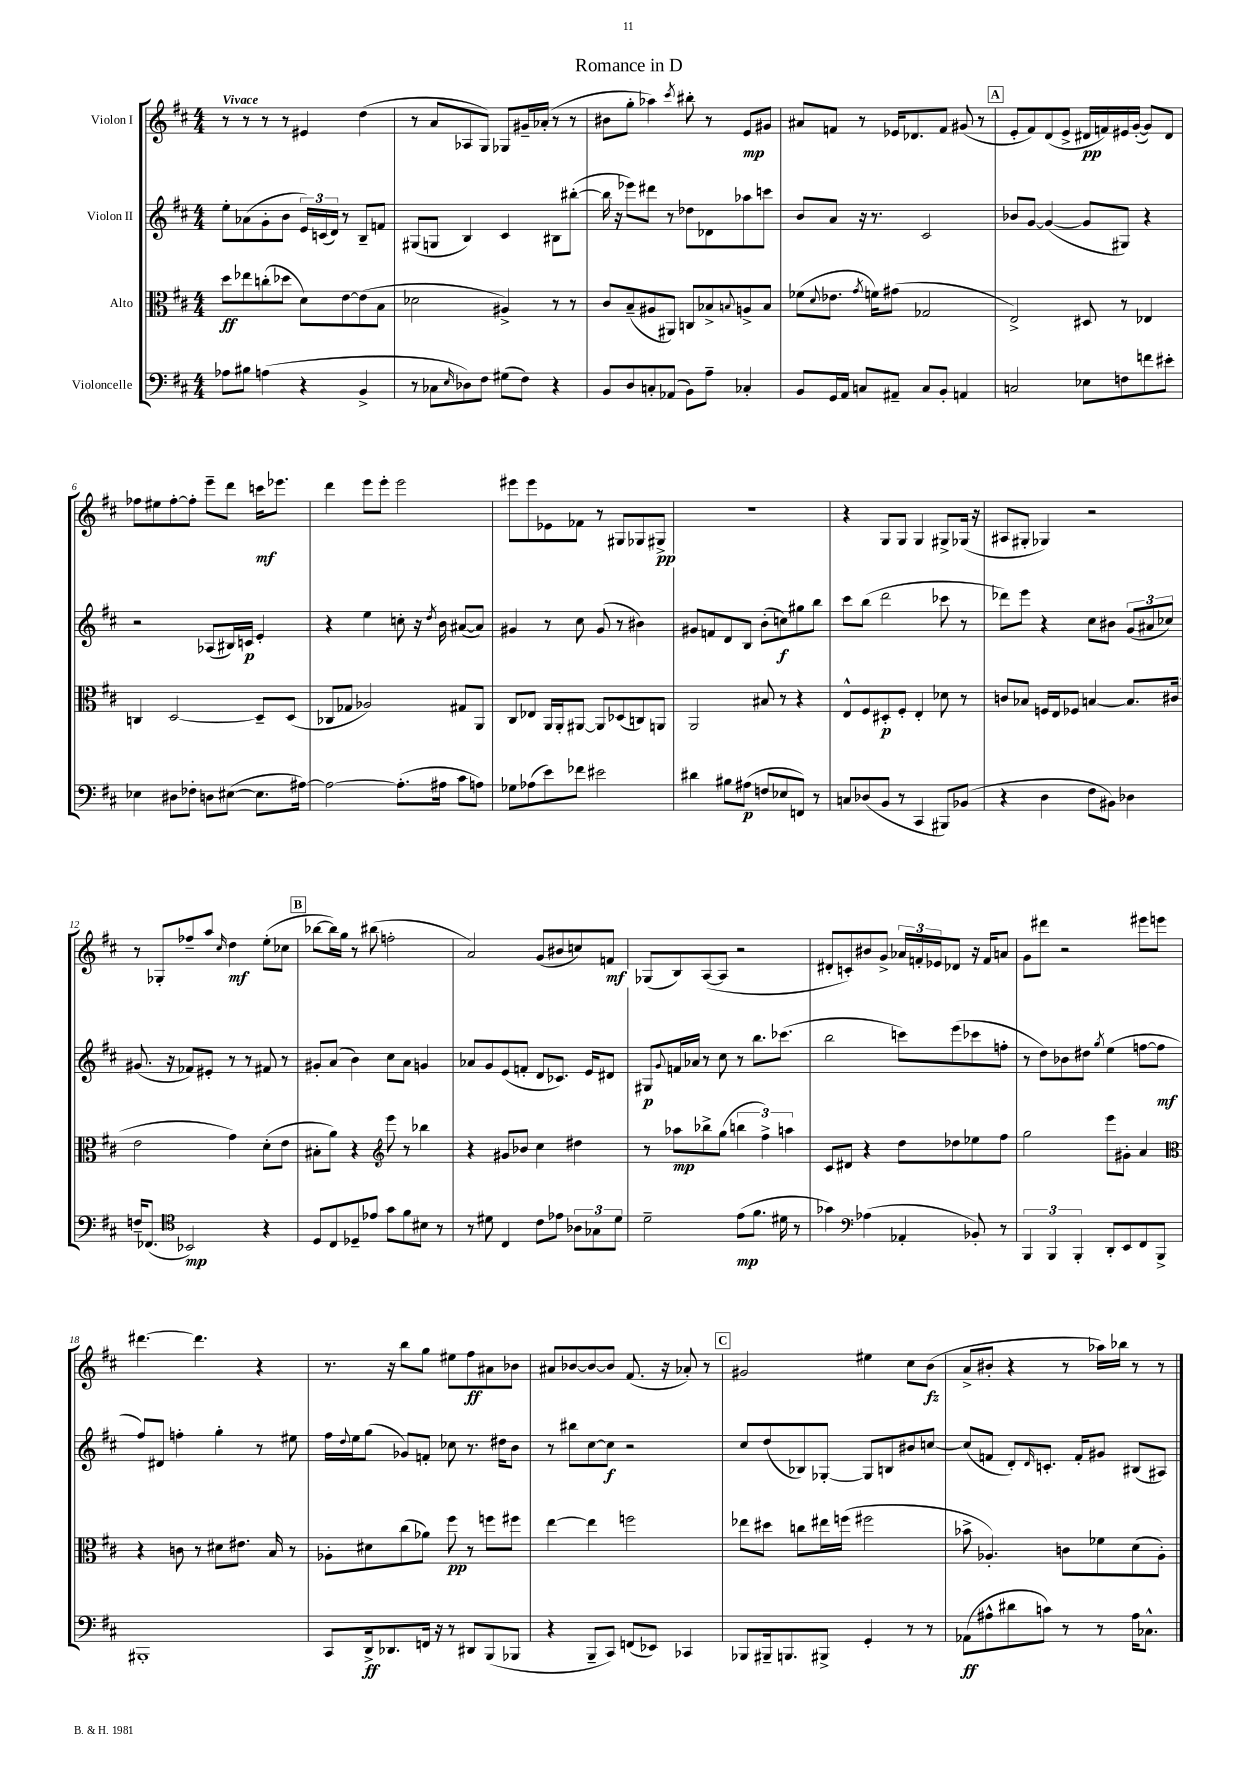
\header { title = "Romance in D" }
<<
\new StaffGroup <<
\new Staff = "s0" \with { instrumentName = "Violon I" } {
    \clef treble \key d \major \numericTimeSignature \time 4/4 \tempo "Vivace"
    r8 r8 r8 r8 eis'4 d''4( |
    r8 a'8 aes8 g8) ges8 gis'16-- aes'16-.( r8 r8 |
    bis'8 g''8-. aes''4) \acciaccatura { cis'''8 } bis''8-. r8 e'8\mp gis'8 |
    ais'8 f'8 r8 ees'16 des'8. f'8 gis'8( r8 |
    \mark \markup { \box "A" } e'8-. fis'8) d'8( e'8-> dis'16\pp f'16) eis'16 g'16~-.( g'8) dis'8 |
    fes''8 eis''8 fes''8~-. fes''8-. e'''8-- d'''8 c'''16\mf ees'''8. |
    d'''4 e'''8 e'''8-. e'''2 |
    eis'''8 eis'''8 ees'8 fes'8 r8 gis8 ges8 gis8->\pp |
    R1 |
    r4 g8 g8 g4 gis8-> ges16( r16 |
    ais8 gis8-. ges4) r2 |
    r8 ges8-. fes''8-- a''8 \grace { cis''16 } d''4\mf e''8-.( ces''8 |
    \mark \markup { \box "B" } bes''8~ bes''16) g''16 r8 bis''8( f''2-. |
    a'2) g'8( bis'8 c''8) f'8\mf |
    ges8( b8) a8~( a8 r2 |
    dis'8-. c'8-.) bis'8 g'8-> \tuplet 3/2 { aes'16 f'16-. ees'16 } des'8 r16 f'16 a'8 |
    g'8 dis'''8 r2 eis'''8 e'''8 |
    dis'''4.~ dis'''4. r4 |
    r8. r16 b''8 g''8 eis''8 fis''8\ff ais'8 bes'8 |
    ais'8 bes'8~ bes'8~ bes'8 fis'8.( r16 aes'8-.) r8 |
    \mark \markup { \box "C" } gis'2 eis''4 cis''8 b'8\fz( |
    a'8-> bis'8-. r4 r8 aes''16) bes''16 r8 r8 \bar "|." |
}
\new Staff = "s1" \with { instrumentName = "Violon II" } {
    \clef treble \key d \major \numericTimeSignature \time 4/4
    e''8-. aes'8( g'8-. b'8 \tuplet 3/2 { e'16) c'16( d'16) } r8 b8-- f'8 |
    gis8( g8 b4) cis'4 bis8 bis''8~-.( |
    bis''16 r16 ees'''8) dis'''8 r8 des''8 des'8 aes''8 c'''8 |
    b'8 a'8 r16 r8. cis'2 |
    \mark \markup { \box "A" } bes'8 g'8~ g'4~( g'8 gis8) r4 |
    r2 aes8( bis16) c'16\p e'4-. |
    r4 e''4 c''8-. r16 \acciaccatura { d''8 } b'16 ais'8~( ais'8) |
    gis'4 r8 cis''8 gis'8( r8 bis'4) |
    gis'8 f'8 d'8 b8 b'8-.( c''8\f) gis''8 b''8 |
    cis'''8 b''8( d'''2 ces'''8 r8 |
    des'''8) e'''8 r4 cis''8 bis'8 \tuplet 3/2 { g'8( ais'8 ces''8) } |
    gis'8.( r16 fes'8) eis'8-. r8 r8 fis'8 r8 |
    \mark \markup { \box "B" } gis'8-. a'8( b'4) cis''8 a'8 g'4 |
    aes'8 g'8 e'8( f'8-. d'8 ces'8.) e'16 dis'8 |
    gis8\p \appoggiatura { g'8 } f'16 aes'16 r8 cis''8 r8 b''8. ces'''8.( |
    b''2 c'''8) e'''8( ces'''8 f''8-. |
    r8 d''8) bes'8 dis''8 \acciaccatura { g''8 } e''4( f''8~ f''8\mf |
    fis''8) dis'8 f''4-. g''4-. r8 eis''8 |
    fis''16 \appoggiatura { d''8 } e''16 g''8( ges'8) f'8-. ces''8 r8. dis''16 b'8 |
    r8 bis''8 cis''8~ cis''8\f r2 |
    \mark \markup { \box "C" } cis''8 d''8( bes8) ges8~-. ges8 b8 bis'8 c''8~ |
    c''8( f'8 d'8-.) \grace { d'16 } c'8.-. f'16-. gis'8 bis8( ais8) \bar "|." |
}
\new Staff = "s2" \with { instrumentName = "Alto" } {
    \clef alto \key d \major \numericTimeSignature \time 4/4
    d''8\ff ees''8 c''8-.( des''8 d'8) e'8~ e'8( b8 |
    des'2 ais4->) r8 r8 |
    cis'8 b8--( ais8 ais,8) c8 bes8-> \appoggiatura { b8 } a8-> b8 |
    fes'8( \appoggiatura { d'8 } ees'8. \acciaccatura { g'8 } f'16) gis'8( ges2 |
    \mark \markup { \box "A" } e2->) dis8 r8 ees4 |
    c4 d2~ d8-- d8( |
    ces8 ges8 aes2) gis8 a,8 |
    cis8 ees8 a,16 a,16-. ais,8~ ais,8 des8( c8) a,8 |
    a,2 bis8 r8 r4 |
    e8-^ fis8 dis8-.\p fis8-. e4-. des'8 r8 |
    c'8 bes8 f16 e16 fes8 b4~ b8. cis'16( |
    e'2 g'4) d'8-.( e'8 |
    \mark \markup { \box "B" } bis8-. a'8) r4 \clef treble e'''8 r8 bes''4 |
    r4 gis'8 bes'8 cis''4 dis''4 |
    r8 aes''8\mp bes''8-> g''8( \tuplet 3/2 { b''4 fis''4->) a''4 } |
    cis'8 dis'8 r4 d''8 des''8 ees''8 fis''8 |
    g''2 e'''8 gis'8-. a'4 |
    \clef alto r4 c'8 r8 dis'8 eis'8. b16 r8 |
    aes8-. dis'8 cis''8( aes'8) fis''8\pp r8 f''8 fis''8 |
    e''4~ e''4 f''2 |
    \mark \markup { \box "C" } ees''8 dis''8 c''8 eis''16 f''16( fis''2 |
    bes'8-> aes4.-.) c'8 fes'8 d'8( aes8-.) \bar "|." |
}
\new Staff = "s3" \with { instrumentName = "Violoncelle" } {
    \clef bass \key d \major \numericTimeSignature \time 4/4
    aes8 bis8 a4( r4 b,4-> |
    r8 ces8 \grace { e16 } des8) fis8 gis8( fis8) r4 |
    b,8 d8 c8-. aes,8( b,8) a8-- ces4-. |
    b,8 g,16 a,16 c8 ais,8-- c8 b,8-. a,4 |
    \mark \markup { \box "A" } c2 ees8 f8 f'8 eis'8-. |
    ees4 dis8 fes8-. d8 eis8~( eis8. ais16~) |
    ais2~ ais8.-.( ais16 cis'8 a8) |
    ges8 aes8( e'8) fes'8 eis'2 |
    dis'4 bis8 ais8\p( f8 ees8 f,8) r8 |
    c8 des8( b,8 r8 cis,4 bis,,8) bes,8( |
    r4 d4 fis8 bis,8) des4 |
    f16-- fes,8.( \clef tenor bes,2\mp) r4 |
    \mark \markup { \box "B" } d8 cis8 des8-- ees'8 g'8 fis'8 bis8 r8 |
    r8 dis'8 cis4 cis'8 ees'8 \tuplet 3/2 { aes8 ges8 dis'8 } |
    d'2-- e'8\mp( fis'8. dis'16 r8 |
    ges'4) \clef bass aes4( aes,4-. bes,8-.) r8 |
    \tuplet 3/2 { b,,4 b,,4 b,,4-. } d,8-. e,8 fis,8 b,,8-> |
    bis,,1-. |
    cis,8 d,16->\ff des,8. f,16 r16 r8 dis,8 b,,8( bes,,8 |
    r4 b,,8-- cis,8) f,8( ees,8) ces,4 |
    \mark \markup { \box "C" } bes,,8 bis,,16-- b,,8. bis,,8-> g,4-. r8 r8 |
    aes,8\ff( ais8-^ dis'8 c'8) r8 r8 ais16 ces8.-^ \bar "|." |
}
>>
>>
